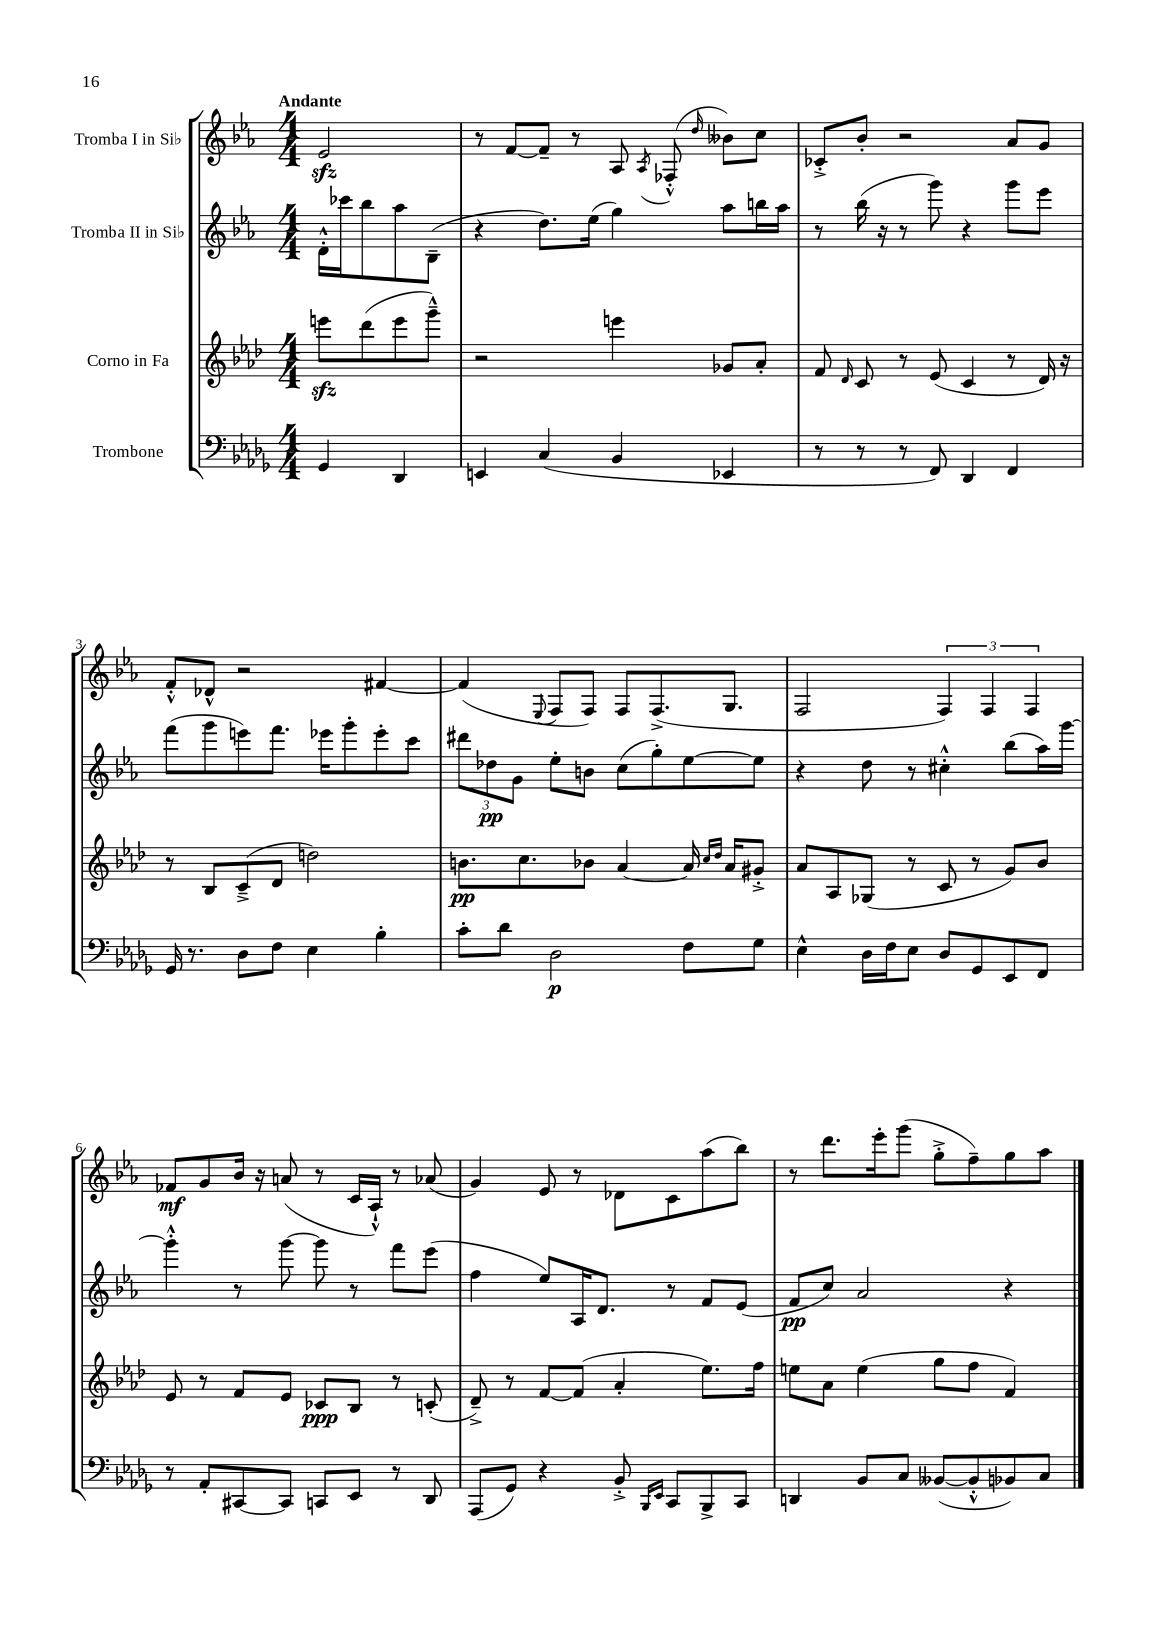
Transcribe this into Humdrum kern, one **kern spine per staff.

**kern	**kern	**kern	**kern
*staff4	*staff3	*staff2	*staff1
*clefF4	*clefG2	*clefG2	*clefG2
*k[b-e-a-d-g-]	*k[b-e-a-d-]	*k[b-e-a-]	*k[b-e-a-]
*M4/4	*M4/4	*M4/4	*M4/4
4GG-/	8eee\L	16d'^^\LL	2e-/
.	.	16ccc-\J	.
.	(8ddd-\	8bb-\	.
4DD-/	8eee\	8aa-\	.
.	8ggg~^^\J)	(8B-~\J	.
=	=	=	=
4EE/	2r	4r	8r
.	.	.	[8f/L
(4C/	.	8.dd\L)	8f~/]J
.	.	.	8r
.	.	(16ee-\Jk	.
4BB-/	4eee\	4gg\)	8A-/
.	.	.	8qA-/
.	.	.	(8F-'^^/
.	.	.	16qqdd/
4EE-/	8g-/L	8aa-\L	8b--\L)
.	8a-'/J	16bb\L	8cc\J
.	.	16aa-\JJ	.
=	=	=	=
8r	8f/	8r	8c-'^/L
.	16qqd-/	.	.
8r	8c/	(16bb-\	8b-'/J
.	.	16r	.
8r	8r	8r	2r
8FF/)	(8e-/	8ggg\)	.
4DD-/	4c/	4r	.
4FF/	8r	8ggg\L	8a-/L
.	16d-/)	8eee-\J	8g/J
.	16r	.	.
=	=	=	=
16GG-/	8r	(8fff\L	8f'^^/L
8.r	.	.	.
.	8B-/L	8ggg\	8d-^^/J
8D-\L	(8c~^/	8eee\)	2r
8F\J	8d-/J	8.fff\J	.
4E-\	2dd\)	.	.
.	.	16eee-\LK	.
.	.	8ggg'\	.
4B-'\	.	8eee-'\	[4f#/
.	.	8ccc\J	.
=	=	=	=
8c'\L	8.b\L	12ddd#\L	(4f#/]
.	.	12dd-\	.
8d-\J	.	.	.
.	.	12g\J	.
.	8.cc\	.	.
.	.	.	8qqE-/
2D-\	.	8ee-'\L	8F/L
.	8b-\J	8b\J	8F/J)
.	[4a-/	(8cc\L	8F/L
.	.	8gg'\)	(8.F^/
8F\L	16a-/]	[8ee-\	.
.	16qqcc/LL	.	.
.	16qqdd-/JJ	.	.
.	16a-/LK	.	8.G/J
8G-\J	8g#'^/J	8ee-\]J	.
=	=	=	=
4E-^^\	8a-/L	4r	2F/
.	8A-/	.	.
16D-\LL	(8G-/J	8dd\	.
16F\J	.	.	.
8E-\J	8r	8r	.
8D-/L	8c/	4cc#'^^\	6F/)
8GG-/	8r	.	.
.	.	.	6F/
8EE-/	8g/L)	(8bb-\L	.
.	.	.	6F/
8FF/J	8b-/J	16aa-\L)	.
.	.	[16ggg\JJ	.
=	=	=	=
8r	8e-/	4ggg'^^\]	8f-/L
8AA-'/L	8r	.	8g/
[8CC#/	8f/L	8r	16b-/Jk
.	.	.	16r
8CC#/]J	8e-/J	[8ggg\	(8a/
8CC/L	8c-/L	8ggg\]	8r
8EE-/J	8B-/J	8r	16c/LL
.	.	.	16A-`^^/JJ)
8r	8r	8fff\L	8r
8DD-/	(8c'/	(8eee-\J	(8a-/
=	=	=	=
(8AAA-/L	8d-~^/)	4ff\	4g/)
8GG-/J)	8r	.	.
4r	[8f/L	8ee-/L)	8e-/
.	(8f/]J	16A-/K	8r
.	.	8.d/J	.
8BB-'^/	4a-'/	.	8d-\L
16qqBBB-/LL	.	.	.
16qqEE-/JJ	.	.	.
8CC/L	.	8r	8c\
8BBB-^/	8.ee-\L)	8f/L	(8aa-\
8CC/J	.	(8e-/J	8bb-\J)
.	16ff\Jk	.	.
=	=	=	=
4DD/	8ee\L	8f/L	8r
.	8a-\J	8cc/J)	8.ddd\L
8BB-/L	(4ee\	2a-/	.
.	.	.	16eee-'\k
8C/J	.	.	(8ggg\J
([8BB--/L	8gg\L	.	8gg'^\L
8BB--'^^/]	8ff\J	.	8ff~\)
8BB-/)	4f/)	4r	8gg\
8C/J	.	.	8aa-\J
==	==	==	==
*-	*-	*-	*-
